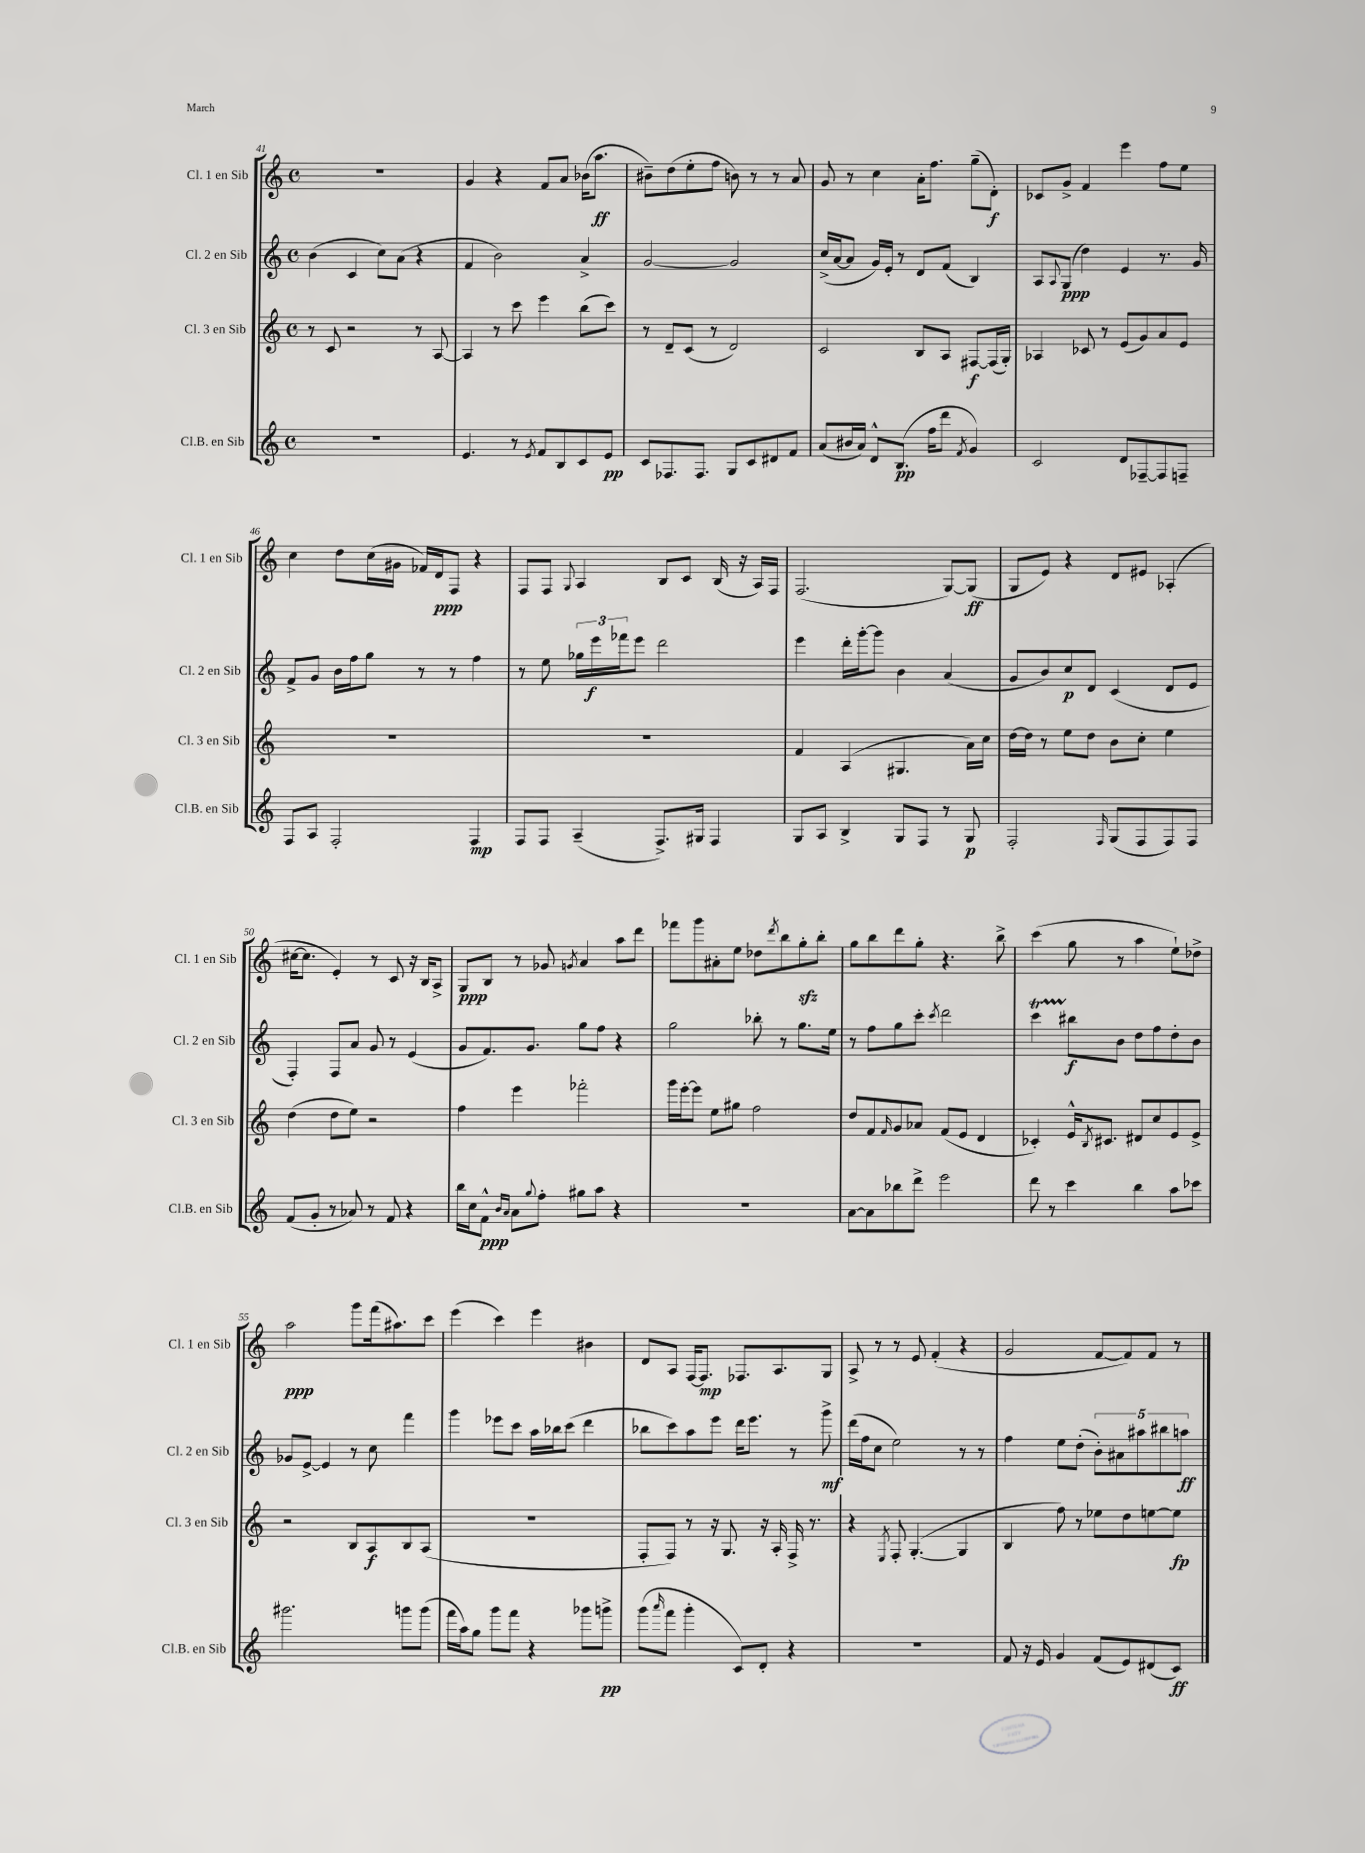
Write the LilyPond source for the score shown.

<<
\new StaffGroup <<
\new Staff = "s0" \with { instrumentName = "Cl. 1 en Sib" shortInstrumentName = "Cl. 1 en Sib" } {
    \clef treble \key c \major \defaultTimeSignature \time 4/4
    R1 |
    g'4 r4 f'8 a'8 bes'16( a''8.\ff |
    bis'8--) d''8( e''8-. f''8 b'8) r8 r8 a'8 |
    g'8 r8 c''4 a'16-. f''8. g''8--( d'8-.\f) |
    ces'8 g'8-> f'4 e'''4 f''8 e''8 |
    c''4 d''8 c''16( gis'16 fes'16) d'16\ppp f8 r4 |
    f8 f8 \appoggiatura { g8 } a4 b8 c'8 b16( r16 a16) f16 |
    f2.( g8~) g8\ff( |
    g8 e'8) r4 d'8 eis'8 aes4-.( |
    cis''16~ cis''8. e'4-.) r8 c'8 r16 b16 a8-> |
    g8\ppp b8 r8 ges'8 \acciaccatura { g'8 } a'4 a''8 d'''8 |
    fes'''8 g'''8 ais'8-. e''8 des''8 \acciaccatura { d'''8 } b''8 g''8-.\sfz b''8-. |
    g''8 b''8 d'''8 g''8-. r4. b''8-> |
    c'''4( g''8 r8 a''4 e''8-!) des''8-> |
    a''2\ppp g'''8 f'''16( ais''8.) c'''8 |
    e'''4( c'''4) e'''4 bis'4 |
    d'8 a8 f16~ f8.\mp fes8. a8. g8 |
    a8-> r8 r8 e'8 f'4-.( r4 |
    g'2 f'8~ f'8) f'8 r8 \bar "|." |
}
\new Staff = "s1" \with { instrumentName = "Cl. 2 en Sib" shortInstrumentName = "Cl. 2 en Sib" } {
    \clef treble \key c \major \defaultTimeSignature \time 4/4
    b'4( c'4 c''8) a'8( r4 |
    f'4 b'2) a'4-> |
    g'2~ g'2 |
    c''16->( a'16~ a'8 g'16) e'16-. r8 d'8 f'8( b4) |
    a8 \appoggiatura { a8 } g8\ppp( d''4) e'4 r8. g'16 |
    f'8-> g'8 b'16 f''16 g''8 r8 r8 f''4 |
    r8 e''8 \tuplet 3/2 { ges''16 e'''16\f fes'''16 } e'''8 d'''2 |
    e'''4 d'''16-. g'''16~-. g'''8 b'4 a'4( |
    g'8 b'8) c''8\p d'8 c'4( d'8 e'8 |
    f4-.) f8 a'8 g'8 r8 e'4( |
    g'8 f'8.) g'8. g''8 f''8 r4 |
    g''2 bes''8-. r8 g''8. e''16 |
    r8 f''8 g''8 c'''8-. \acciaccatura { c'''8 } d'''2 |
    c'''4\startTrillSpan bis''8\stopTrillSpan\f b'8 d''8 f''8 d''8-. b'8 |
    ges'8 e'8~-> e'4 r8 c''8 f'''4 |
    g'''4 ees'''8 c'''8 a''16 bes''16 c'''8( d'''4 |
    bes''8 c'''8) a''8 e'''8 d'''16 e'''8. r8 g'''8->\mf |
    d'''16( f''16 c''8 e''2) r8 r8 |
    f''4 e''8 d''8-.( \tuplet 5/4 { b'8-.) ais'8 ais''8 bis''8 a''8\ff } \bar "|." |
}
\new Staff = "s2" \with { instrumentName = "Cl. 3 en Sib" shortInstrumentName = "Cl. 3 en Sib" } {
    \clef treble \key c \major \defaultTimeSignature \time 4/4
    r8 c'8 r2 r8 a8~ |
    a4 r8 c'''8 e'''4 b''8( c'''8) |
    r8 d'8-- c'8( r8 d'2) |
    c'2 b8 a8 fis8~\f fis16( g16-.) |
    aes4 ces'8 r8 e'8( g'8) a'8 e'8 |
    R1 |
    R1 |
    f'4 a4( gis4. a'16) c''16 |
    d''16~ d''16 r8 e''8 d''8 b'8 c''8-. e''4 |
    d''4( d''8 e''8) r2 |
    f''4 e'''4 fes'''2-. |
    g'''16 e'''16~-. e'''8 e''8 gis''8 f''2 |
    d''8 f'8 \grace { f'16 } g'8 aes'8 f'8( e'8 d'4 |
    ces'4-.) e'16-^ \acciaccatura { b8 } cis'8. dis'8 c''8 e'8 e'8-> |
    r2 b8 a8\f b8 a8( |
    R1 |
    f8-. f8) r8 r16 g8. r16 a16-. f16-> r8. |
    r4 \acciaccatura { e8 } f8-. g4.~-.( g4 |
    b4 f''8) r8 ees''8 d''8 e''8~ e''8\fp \bar "|." |
}
\new Staff = "s3" \with { instrumentName = "Cl.B. en Sib" shortInstrumentName = "Cl.B. en Sib" } {
    \clef treble \key c \major \defaultTimeSignature \time 4/4
    R1 |
    e'4. r8 \acciaccatura { e'8 } f'8 b8 c'8 e'8\pp |
    c'8 fes8. fes8. g8 c'8 dis'8 f'8 |
    a'8( bis'16 a'16) d'8-^ b8.\pp( f''16 d'''8 \acciaccatura { f'8 } g'4) |
    c'2 d'8 fes8~-- fes8 f8-- |
    f8 a8 f2-. f4\mp |
    f8 f8 a4--( f8.->) gis16 f4 |
    g8 a8 b4-> g8 f8 r8 g8\p |
    f2-. \grace { f16 } g8( f8 f8) f8 |
    f'8( g'8-. r8 aes'8) r8 f'8 r4 |
    b''16 c''16 f'8-^\ppp \grace { b'16 a'16 } a'8 \appoggiatura { g''8 } f''8-. gis''8 a''8 r4 |
    R1 |
    a'8~ a'8 bes''8 d'''8-> e'''2 |
    d'''8 r8 c'''4 b''4 a''8 ces'''8 |
    gis'''2. g'''8 g'''8( |
    f'''16 a''16) g''8 g'''8 f'''8 r4 ges'''8 g'''8->\pp |
    g'''8( \grace { a'''16 } f'''8 g'''4-. c'8) d'8-. r4 |
    R1 |
    f'8 r16 e'16 g'4 f'8( e'8) dis'8( c'8\ff) \bar "|." |
}
>>
>>
\layout { \context { \Score currentBarNumber = #41 } }
